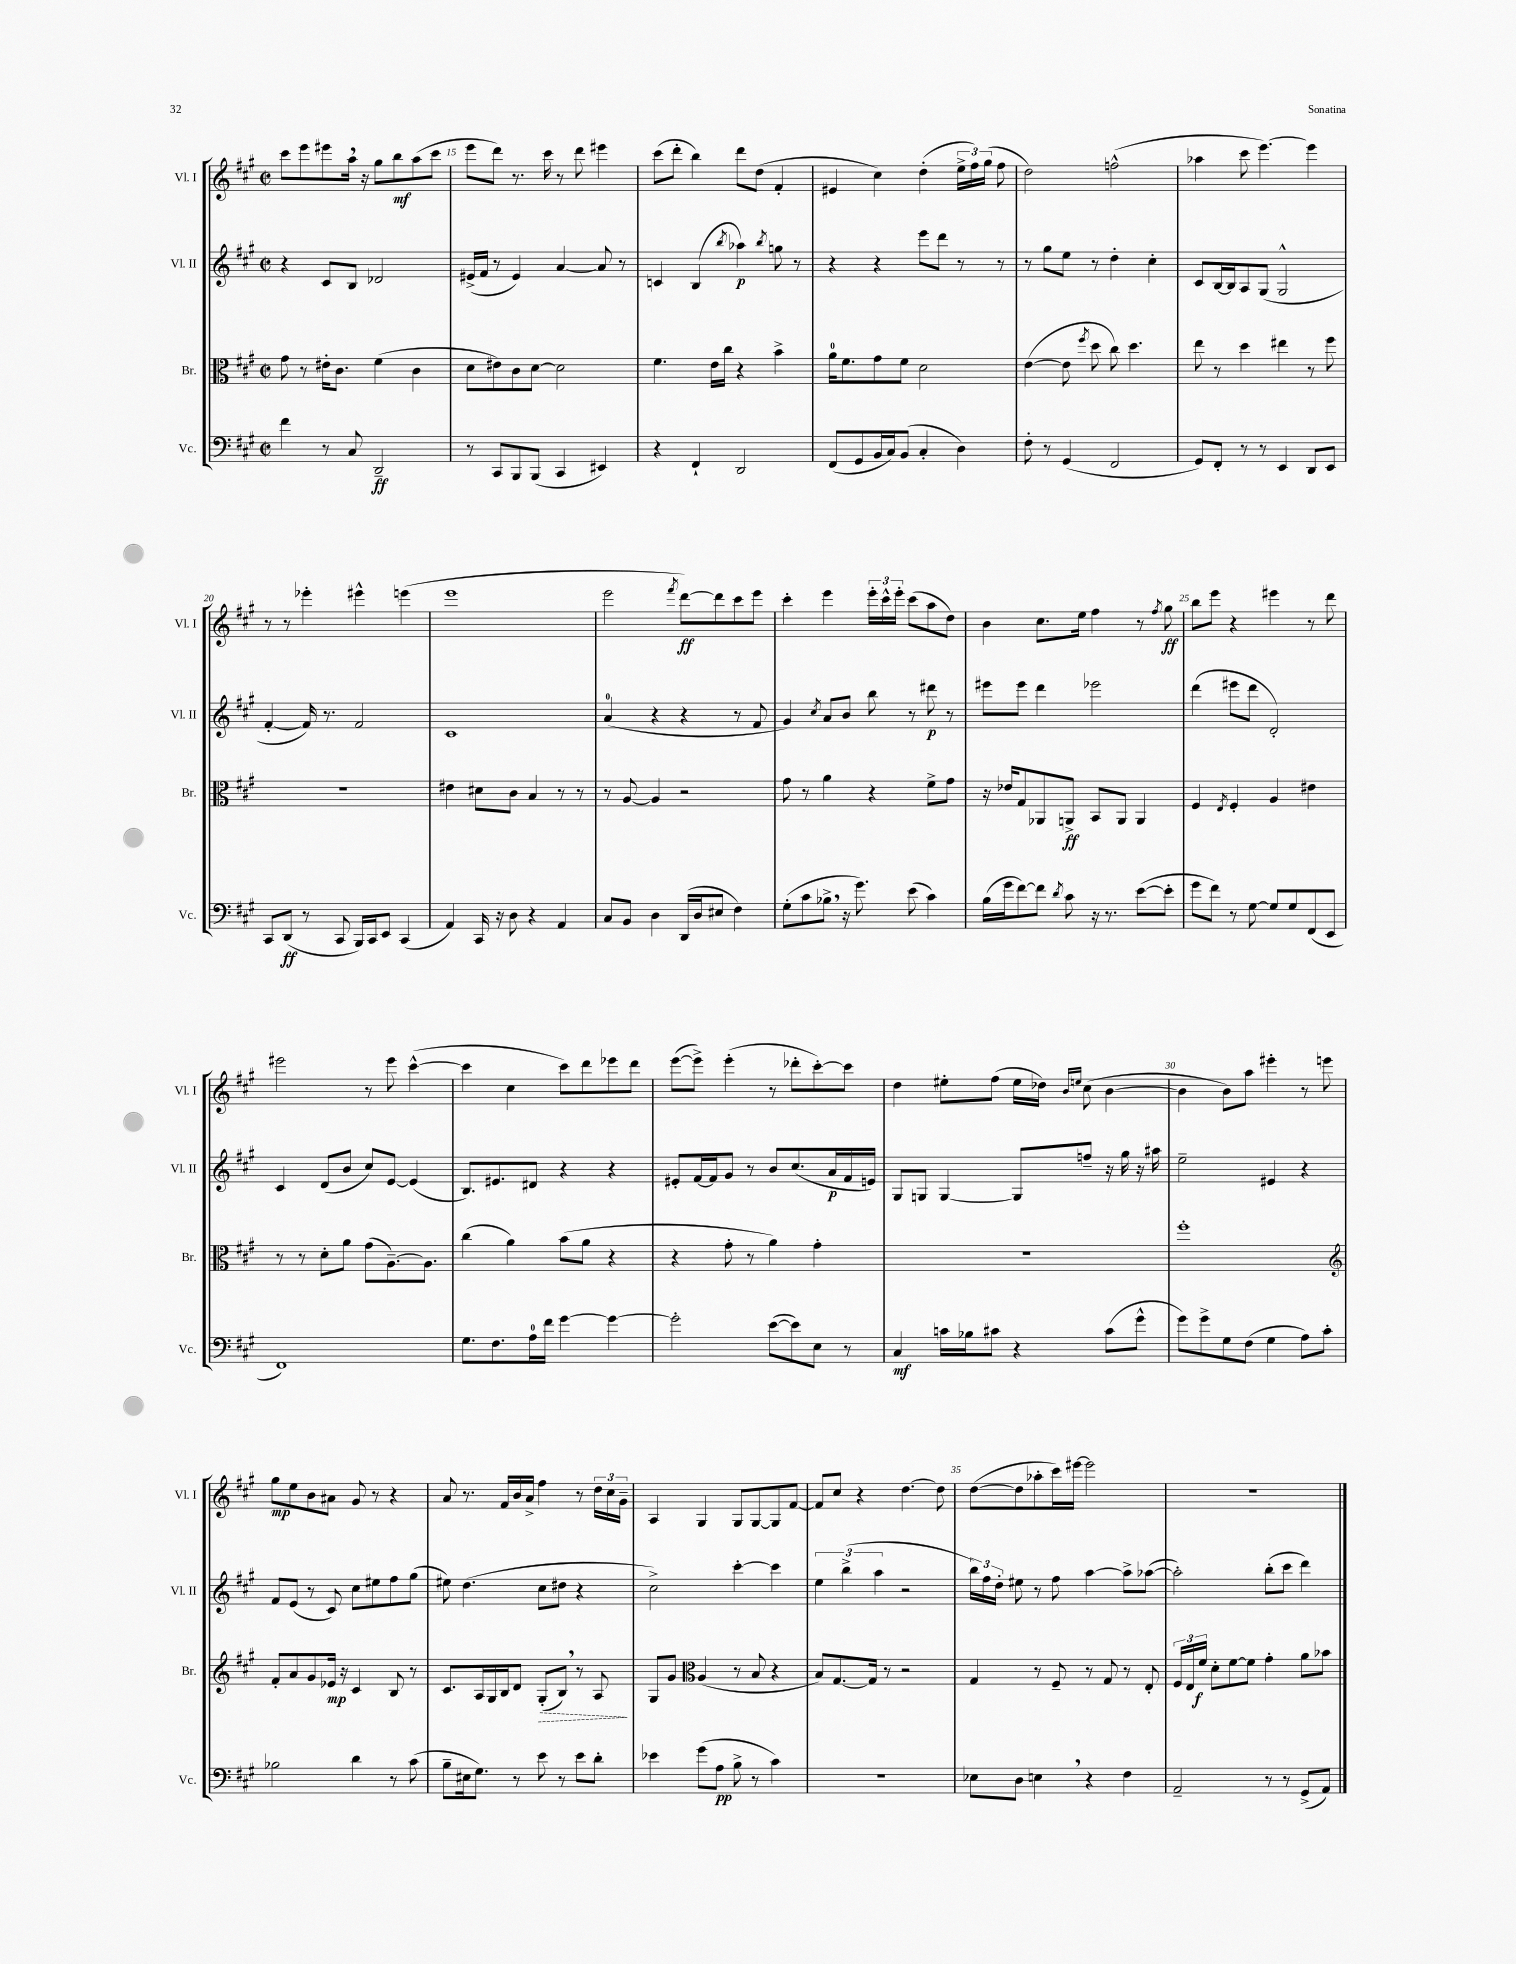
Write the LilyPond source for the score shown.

<<
\new StaffGroup <<
\new Staff = "s0" \with { instrumentName = "Vl. I" shortInstrumentName = "Vl. I" } {
    \clef treble \key a \major \defaultTimeSignature \time 2/2
    \autoBeamOff cis'''8[ e'''8 eis'''8 a''16] \breathe r16 gis''8[ b''8\mf a''8( cis'''8] |
    e'''8[ d'''8]) r8. cis'''16 r8 d'''8 eis'''4 |
    cis'''8[( d'''8]-. b''4) d'''8[ d''8]( fis'4-. |
    eis'4 cis''4) d''4-.( \tuplet 3/2 { e''16[-> fis''16) gis''16]( } fis''8 |
    d''2) f''2-^( |
    aes''4 cis'''8 e'''4.~) e'''4 |
    r8 r8 ees'''4-. eis'''4-^ e'''4( |
    e'''1 |
    e'''2 \acciaccatura { fis'''8 } d'''8[~\ff) d'''8 cis'''8 e'''8] |
    cis'''4-. e'''4 \tuplet 3/2 { e'''16[-. cis'''16-^ e'''16]-. } cis'''8[( a''8 d''8]) |
    b'4 cis''8.[ e''16] fis''4 r8 \acciaccatura { fis''8 } gis''8\ff |
    b''8[ e'''8] r4 eis'''4 r8 d'''8 |
    eis'''2 r8 eis'''8 cis'''4~-^( |
    cis'''4 cis''4 cis'''8[) d'''8 ees'''8 d'''8] |
    e'''8[~( e'''8]->) e'''4-.( r8 des'''8[-. cis'''8~-.) cis'''8] |
    d''4 eis''8[-. fis''8]( eis''16[ des''16]) \grace { b'16[ e''16] } cis''8( b'4~ |
    b'4 b'8[) a''8] eis'''4-. r8 e'''8 |
    gis''8[\mp e''8 b'8 ais'8] gis'8 r8 r4 |
    a'8 r8. fis'16[ b'16 a'16]-> fis''4 r8 \tuplet 3/2 { d''16[ cis''16 gis'16]-- } |
    a4 gis4 gis8[ gis8~ gis8 fis'8]~ |
    fis'8[ cis''8] r4 d''4.~ d''8 |
    d''8[~( d''8 aes''8-. cis'''16) eis'''16]~ eis'''2 |
    r1 \bar "|." |
}
\new Staff = "s1" \with { instrumentName = "Vl. II" shortInstrumentName = "Vl. II" } {
    \clef treble \key a \major \defaultTimeSignature \time 2/2
    \autoBeamOff r4 cis'8[ b8] des'2 |
    eis'16[->( fis'16] r8 eis'4) a'4~ a'8 r8 |
    c'4 b4( \acciaccatura { b''8 } aes''4\p) \acciaccatura { b''8 } g''8 r8 |
    r4 r4 e'''8[ d'''8] r8 r8 |
    r8 gis''8[ e''8] r8 d''4-. cis''4-. |
    cis'8[ b16~ b16 a8 gis8]( gis2-^ |
    fis'4~-. fis'16) r8. fis'2 |
    cis'1 |
    a'4-0( r4 r4 r8 fis'8 |
    gis'4) \acciaccatura { cis''8 } a'8[ b'8] b''8 r8 dis'''8\p r8 |
    eis'''8[ eis'''8] d'''4 ees'''2 |
    d'''4( eis'''8[ d'''8] d'2-.) |
    cis'4 d'8[( b'8] cis''8[) e'8]~ e'4( |
    b8.[) eis'8. dis'8] r4 r4 |
    eis'8[-. fis'16~ fis'16 gis'8] r8 b'8[ cis''8.( a'16\p fis'16 e'16]) |
    gis8[ g8] g4~ g8[ f''8]-- r16 gis''16 r16 ais''16 |
    e''2-- eis'4 r4 |
    fis'8[ e'8]( r8 cis'8) cis''8[ eis''8 fis''8 gis''8]( |
    eis''8) d''4.( cis''8[ dis''8] r4 |
    cis''2->) cis'''4~-. cis'''4 |
    \tuplet 3/2 { e''4 b''4->( a''4 } r2 |
    \tuplet 3/2 { b''16[) fis''16 d''16]-. } eis''8 r8 fis''8 a''4~ a''8[-> aes''8]~( |
    aes''2-.) b''8[-.( cis'''8] d'''4) \bar "|." |
}
\new Staff = "s2" \with { instrumentName = "Br." shortInstrumentName = "Br." } {
    \clef alto \key a \major \defaultTimeSignature \time 2/2
    \autoBeamOff gis'8 r8 eis'16[-. cis'8.] fis'4( cis'4 |
    d'8[ eis'8) cis'8 d'8]~ d'2 |
    fis'4. e'16[ cis''16] r4 b'4-> |
    a'16[-0 fis'8. gis'8 fis'8] d'2 |
    e'4~( e'8 \acciaccatura { fis''8 } d''8 cis''8) d''4. |
    e''8 r8 d''4 eis''4 r8 fis''8 |
    r1 |
    eis'4 dis'8[ cis'8] b4 r8 r8 |
    r8 a8~ a4 r2 |
    gis'8 r8 a'4 r4 fis'8[-> gis'8] |
    r16 ees'16[ gis8 aes,8 a,8]->\ff b,8[ a,8] a,4 |
    fis4 \acciaccatura { e8 } fis4-. a4 eis'4 |
    r8 r8 d'8[-. a'8] gis'8[( a8.~--) a8.] |
    cis''4( a'4) b'8[( a'8] r4 |
    r4 gis'8-. r8 a'4) gis'4-. |
    R1 |
    fis''1-. |
    \clef treble fis'8[-. a'8 gis'8 ees'16]\mp r16 cis'4 b8 r8 |
    cis'8.[ a16 gis16 b16 d'8] \once \override Hairpin.style = #'dashed-line gis8[-.\>( b8]) \breathe r8 a8\! |
    gis8[ gis'8] \clef alto a4( r8 b8 r4 |
    b8[) gis8.~ gis16] r8 r2 |
    gis4 r8 fis8-- r8 gis8 r8 e8-. |
    \tuplet 3/2 { fis16[ e16 fis'16]\f } d'8[-. fis'8~ fis'8] gis'4-. a'8[ bes'8] \bar "|." |
}
\new Staff = "s3" \with { instrumentName = "Vc." shortInstrumentName = "Vc." } {
    \clef bass \key a \major \defaultTimeSignature \time 2/2
    \autoBeamOff fis'4 r8 cis8 d,2--\ff |
    r8 cis,8[ b,,8 b,,8]( cis,4 eis,4) |
    r4 fis,4-! d,2 |
    fis,8[( gis,8 b,16 cis16) b,8]( cis4-. d4) |
    fis8-. r8 gis,4( fis,2 |
    gis,8[) fis,8]-. r8 r8 e,4 d,8[ e,8] |
    cis,8[ d,8]\ff( r8 cis,8 b,,16[) cis,16 e,8] cis,4( |
    a,4) cis,16 r16 d8 r4 a,4 |
    cis8[ b,8] d4 d,16[( d16 eis8] fis4) |
    gis8[-.( cis'8 bes8]-> \breathe r16 gis'8.) e'8( cis'4) |
    b16[( gis'16 fis'8~) fis'8] \acciaccatura { d'8 } cis'8 r16 r8. e'8[~( e'8]-. |
    gis'8[ fis'8]) r8 gis8~ gis8[ gis8 fis,8( e,8] |
    fis,1) |
    gis8.[ fis8. a16-0 fis'16] gis'4~ gis'4~ |
    gis'2-. e'8[~( e'8) e8] r8 |
    cis4\mf c'16[ bes16 cis'8] r4 cis'8[( gis'8]-^ |
    gis'8[) gis'8-> gis8 fis8]( gis4 a8[) cis'8]-. |
    bes2 d'4 r8 cis'8( |
    b8[-- eis16 gis8.]) r8 e'8 r8 e'8[ d'8]-. |
    ees'4 gis'8[( a8]\pp b8-> r8 cis'4) |
    r1 |
    ees8[ d8] e4 \breathe r4 fis4 |
    a,2-- r8 r8 gis,8[->( a,8]) \bar "|." |
}
>>
>>
\layout { \context { \Score currentBarNumber = #14 \override BarNumber.break-visibility = ##(#f #t #t) barNumberVisibility = #(every-nth-bar-number-visible 5) } }
